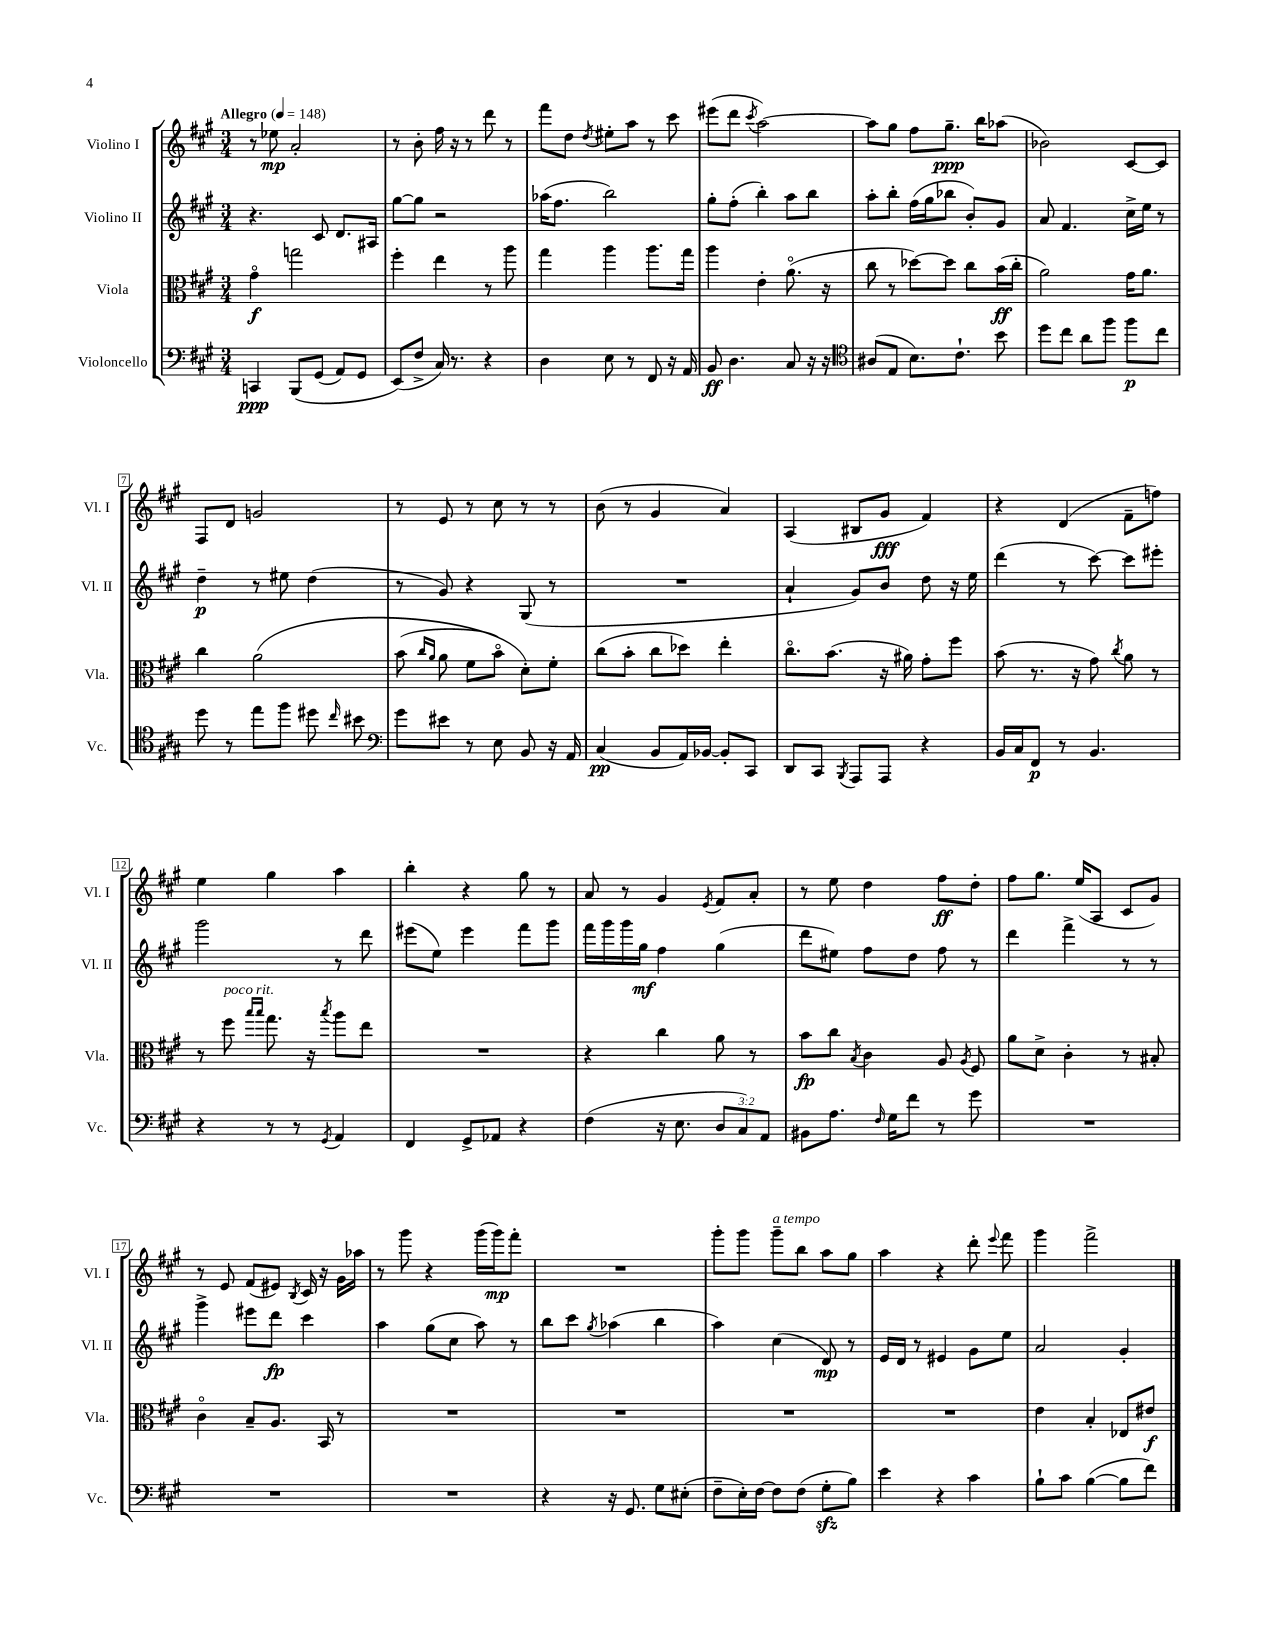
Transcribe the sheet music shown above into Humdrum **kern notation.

**kern	**kern	**kern	**kern
*staff4	*staff3	*staff2	*staff1
*clefF4	*clefC3	*clefG2	*clefG2
*k[f#c#g#]	*k[f#c#g#]	*k[f#c#g#]	*k[f#c#g#]
*M3/4	*M3/4	*M3/4	*M3/4
*MM148	*MM148	*MM148	*MM148
4CC	4g#o	4.r	8r
.	.	.	8ee-
&(8BBB	2gg	.	2a'
(8GG#	.	8c#	.
8AA)	.	8.d	.
8GG#	.	.	.
.	.	16A#	.
=	=	=	=
(8EE&)	4ff#'	[8gg#	8r
8F#^	.	8gg#]	8b'
16C#)	4ee	2r	16ff#
8.r	.	.	16r
.	.	.	8r
4r	8r	.	8ddd
.	8aa	.	8r
=	=	=	=
4D	4gg#	(16aa-	8fff#
.	.	8.ff#	.
.	.	.	8dd
.	.	.	8qdd
8E	4aa	2bb)	8ee#'
8r	.	.	8aa
8FF#	8.aa	.	8r
16r	.	.	8ccc#
16AA	16gg#	.	.
=	=	=	=
8BB	4aa	8gg#'	(8eee#
4.D	.	(8ff#'	8ddd
.	.	.	8qccc#
.	4e'	4bb')	[2aa)
8C#	(8.ao	8aa	.
16r	.	8bb	.
16r	16r	.	.
=	=	=	=
*clefC4	*	*	*
(8A#	8cc#	8aa'	8aa]
8E	8r	8bb'	8gg#
8.B)	[8dd-)	(16ff#	8ff#
.	.	16gg#	.
.	8dd-]	8bb-	8.gg#~
8.c#`	.	.	.
.	8cc#	8b')	.
.	.	.	16bb
8b	(16b	8g#	(8aa-
.	16cc#'	.	.
=	=	=	=
8dd	2a)	8a	2b-)
8cc#	.	4.f#	.
8a	.	.	.
8ff#	.	.	.
8ff#	16g#	16cc#^	[8c#
.	8.a	16ee	.
8cc#	.	8r	8c#]
=	=	=	=
8dd	4cc#	4dd~	8F#
8r	.	.	8d
8ee	&(2a	8r	2g
8ff#	.	8ee#	.
8dd#	.	(4dd	.
16qqcc#	.	.	.
8b#	.	.	.
=	=	=	=
*clefF4	*	*	*
8g#	(8b	8r	8r
.	16qqcc#	.	.
.	16qqa	.	.
8e#	8a	8g#)	8e
8r	8f#	4r	8r
8E	8bo)	.	8cc#
8BB	8d'&)	(8G#	8r
16r	8f#'	8r	8r
16AA	.	.	.
=	=	=	=
(4C#	(8cc#	2.r	(8b
.	8b'	.	8r
8BB	8cc#	.	4g#
16AA)	8dd-)	.	.
[16BB-	.	.	.
8BB-']	4ee'	.	4a)
8CC#	.	.	.
=	=	=	=
8DD	8.cc#o	4a`	(4A
8CC#	.	.	.
.	(8.b	.	.
8qBBB	.	.	.
8AAA	.	8g#)	8B#
8AAA	16r	8b	8g#
.	16a#)	.	.
4r	8g#'	8dd	4f#)
.	8ff#	16r	.
.	.	16ee	.
=	=	=	=
16BB	(8b	(4ddd	4r
16C#	.	.	.
8FF#	8.r	.	.
8r	.	8r	(4d
.	16r	.	.
4.BB	8g#)	[8ccc#)	.
.	8qcc#	.	.
.	8a	8ccc#]	8f#~
.	8r	8eee#'	8ff)
=	=	=	=
4r	8r	2ggg#	4ee
.	8ff#	.	.
.	16qqbb	.	.
.	16qqbb	.	.
8r	8.gg#	.	4gg#
8r	.	.	.
.	16r	.	.
8qGG#	8qbb	.	.
4AA	8aa	8r	4aa
.	8ee	8ddd	.
=	=	=	=
4FF#	2.r	(8eee#	4bb'
.	.	8ee)	.
8GG#^	.	4eee#	4r
8AA-	.	.	.
4r	.	8fff#	8gg#
.	.	8ggg#	8r
=	=	=	=
(4F#	4r	16fff#	8a
.	.	16ggg#	.
.	.	16ggg#	8r
.	.	16gg#	.
16r	4cc#	4ff#	4g#
8.E	.	.	.
.	.	.	8qe
12D	8a	(4gg#	8f#
12C#)	.	.	.
.	8r	.	8a'
12AA	.	.	.
=	=	=	=
8BB#	8b	8ddd	8r
8.A	8cc#	8ee#)	8ee
.	8qB	.	.
.	4c#	8ff#	4dd
16qqF#	.	.	.
16G#	.	.	.
8f#	.	8dd	.
8r	8A	8ff#	8ff#
.	8qA	.	.
8g#	8F#	8r	8dd'
=	=	=	=
2.r	8a	4ddd	8ff#
.	8d^	.	8.gg#
.	4c#'	4fff#^	.
.	.	.	(16ee
.	.	.	8A
.	8r	8r	8c#
.	8B#'	8r	8g#)
=	=	=	=
2.r	4c#o	4ggg#^	8r
.	.	.	8e
.	8B~	8eee#	(8f#
.	8.A	8ddd	8e#)
.	.	.	8qB
.	.	4ccc#	16c#
.	16BB	.	16r
.	8r	.	16g#
.	.	.	16aa-
=	=	=	=
2.r	2.r	4aa	8r
.	.	.	8ggg#
.	.	(8gg#	4r
.	.	8cc#	.
.	.	8aa)	(16ggg#
.	.	.	16ggg#)
.	.	8r	8fff#'
=	=	=	=
4r	2.r	8bb	2.r
.	.	8ccc#	.
.	.	8qgg#	.
16r	.	(4aa-	.
8.GG#	.	.	.
8G#	.	4bb	.
(8E#'	.	.	.
=	=	=	=
8F#~	2.r	4aa)	8ggg#'
16E')	.	.	8ggg#
[16F#	.	.	.
8F#]	.	(4cc#	8ggg#~
(8F#	.	.	8bb
8G#'	.	8d)	8aa
8B)	.	8r	8gg#
=	=	=	=
4e	2.r	16e	4aa
.	.	16d	.
.	.	8r	.
4r	.	4e#	4r
4c#	.	8g#	8ddd'
.	.	.	8qqeee
.	.	8ee	8fff#
=	=	=	=
8B`	4e	2a	4ggg#
8c#	.	.	.
([4B	4B'	.	2fff#^
8B]	8E-	4g#'	.
8f#)	8e#	.	.
==	==	==	==
*-	*-	*-	*-
